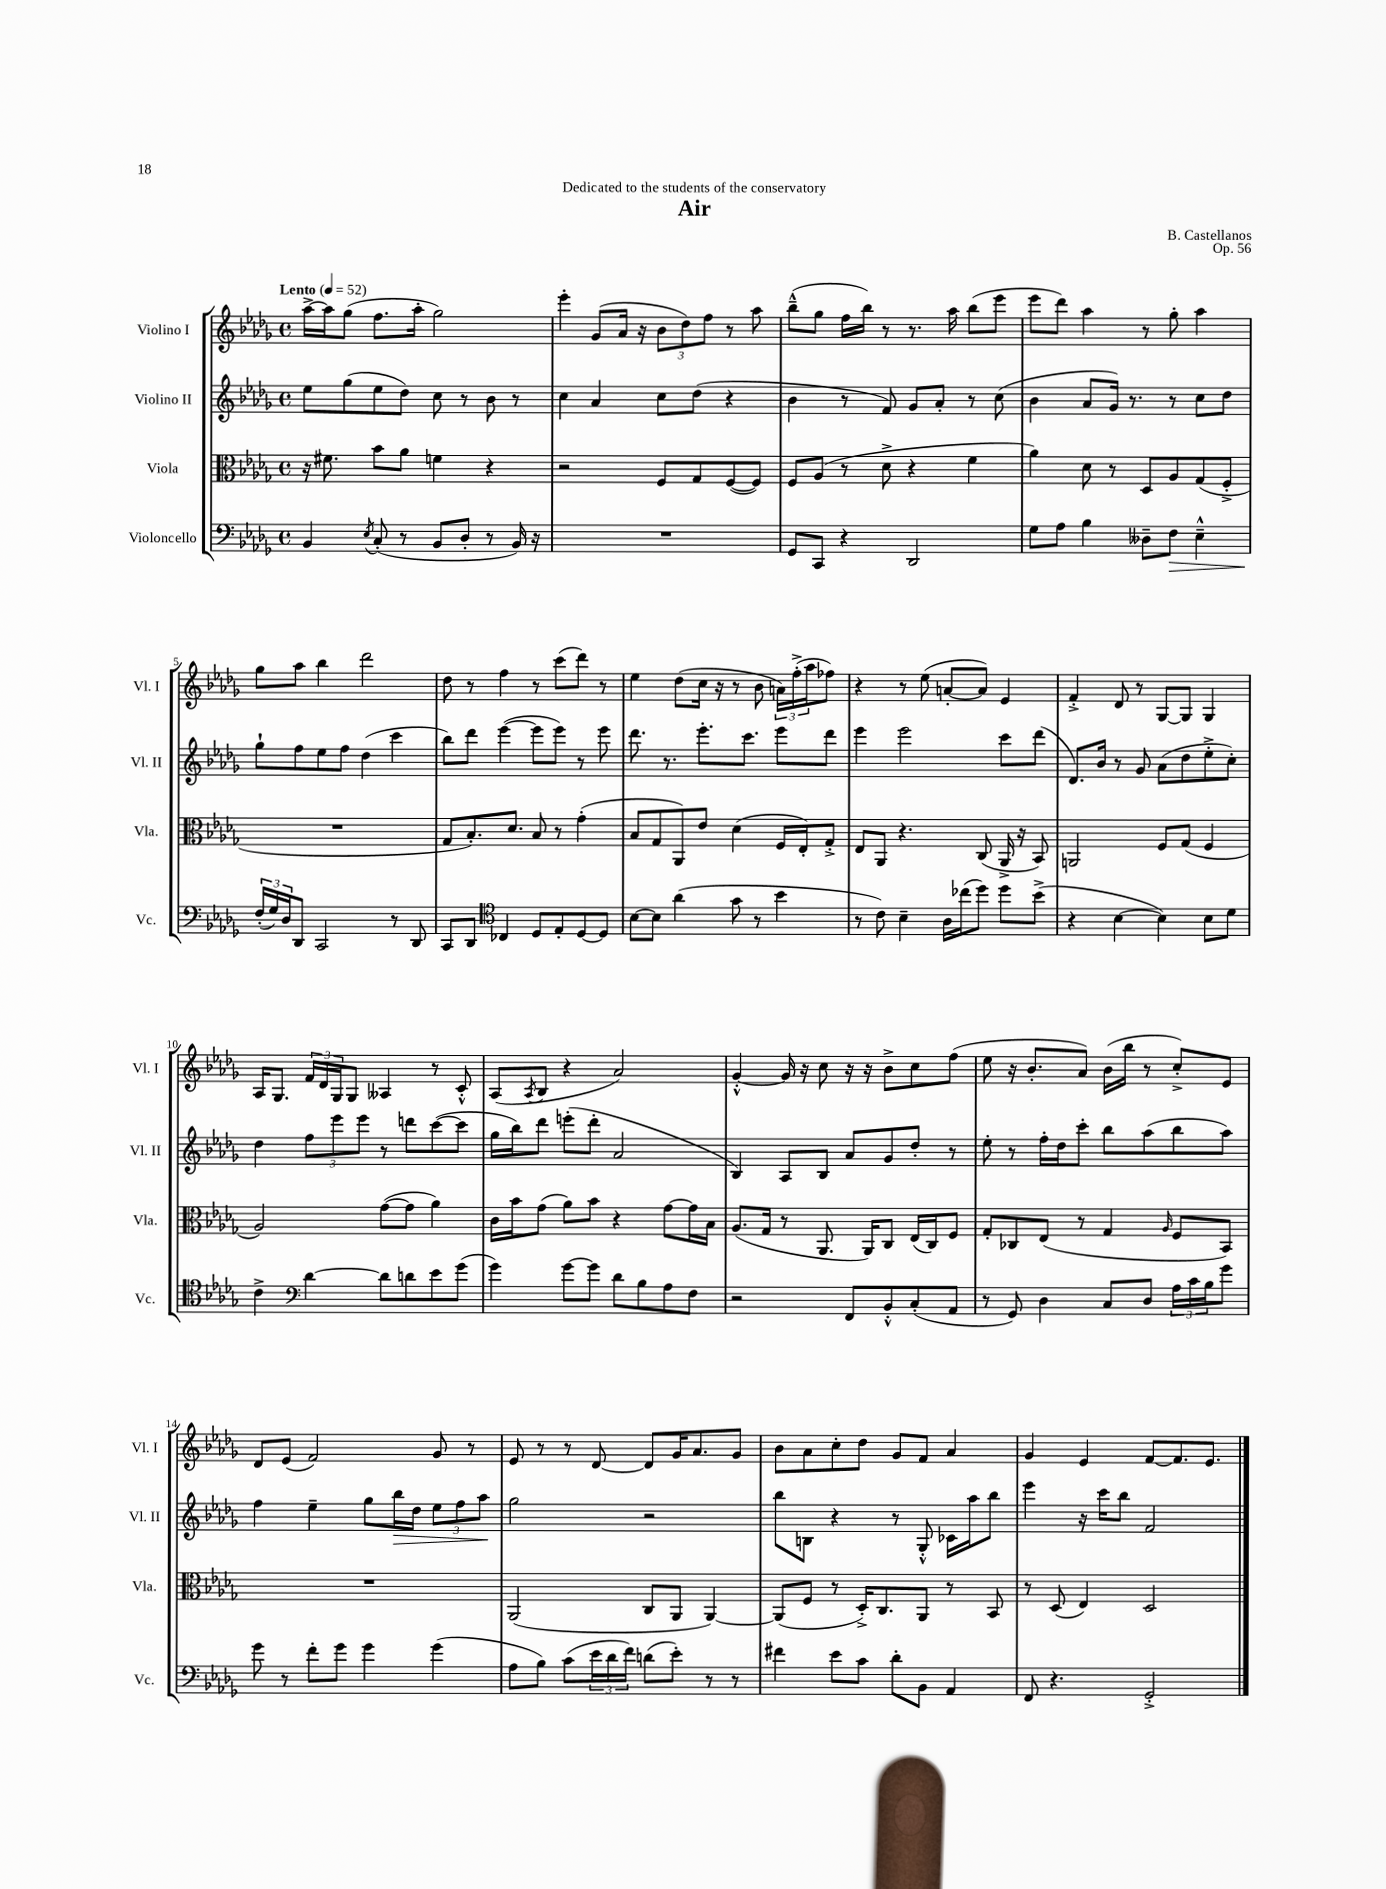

**kern	**kern	**kern	**kern
*staff4	*staff3	*staff2	*staff1
*clefF4	*clefC3	*clefG2	*clefG2
*k[b-e-a-d-g-]	*k[b-e-a-d-g-]	*k[b-e-a-d-g-]	*k[b-e-a-d-g-]
*M4/4	*M4/4	*M4/4	*M4/4
*met(c)	*met(c)	*met(c)	*met(c)
*MM52	*MM52	*MM52	*MM52
4BB-/	16r	8ee-\L	[16aa-^\LL
.	8.f#\	.	16aa-\]J
.	.	(8gg-\	(8gg-\J
8qE-/	.	.	.
(8C'/	8b-\L	8ee-\	8.ff\L
8r	8a-\J	8dd-\J)	.
.	.	.	16aa-'\Jk
8BB-/L	4f\	8cc\	2gg-\)
8D-'/J	.	8r	.
8r	4r	8b-\	.
16BB-/)	.	8r	.
16r	.	.	.
=	=	=	=
1r	2r	4cc\	4eee-'\
.	.	4a-/	(8g-/L
.	.	.	16a-/Jk
.	.	.	16r
.	8F/L	8cc\L	12b-\L
.	.	.	12dd-\)
.	8G-/	(8dd-\J	.
.	.	.	12ff\J
.	([8F/	4r	8r
.	8F/]J)	.	8aa-\
=	=	=	=
8GG-/L	8F/L	4b-\	(8bb-~^^\L
8CC/J	(8A-/J	.	8gg-\J
4r	8r	8r	16ff\LL
.	.	.	16bb-\JJ)
.	8d-^\	8f/)	8r
2DD-/	4r	8g-/L	8.r
.	.	8a-'/J	.
.	.	.	16aa-\
.	4f\	8r	(8bb-\L
.	.	(8cc\	8eee-\J
=	=	=	=
8G-\L	4a-\)	4b-\	8eee-\L
8A-\J	.	.	8ddd-\J)
4B-\	8d-\	8a-/L	4aa-\
.	8r	16g-/Jk)	.
.	.	8.r	.
8D--~\L	8D-/L	.	8r
8F\J	8A-/	8r	8gg-'\
4E-~^^\	(8G-/	8cc\L	4aa-\
.	8F'^/J	8dd-\J	.
=	=	=	=
(24F'/LL	1r	8gg-`\L	8gg-\L
24G-/)	.	.	.
24D-/J	.	.	.
8DD-/J	.	8ff\	8aa-\J
2CC/	.	8ee-\	4bb-\
.	.	8ff\J	.
.	.	(4dd-\	2ddd-\
8r	.	4ccc\	.
8DD-/	.	.	.
=	=	=	=
8CC/L	8G-/L	8bb-\L)	8dd-\
8DD-/J	8.B-'/)	8ddd-\J	8r
*clefC4	*	*	*
4C-/	.	([4eee-\	4ff\
.	8.d-/J	.	.
8D-/L	8B-/	8eee-\]L	8r
8E-'/	8r	8eee-\J)	(8ccc\L
[8D-/	(4g-'\	8r	8ddd-\J)
8D-/]J	.	8eee-\	8r
=	=	=	=
[8B-\L	8B-/L	8.ddd-\	4ee-\
8B-\]J	8G-/	.	.
.	.	8.r	.
(4a-\	8AA-/)	.	(8dd-\L
.	8e-/J	8.eee-'\L	16cc\Jk
.	.	.	16r
8g-\	(4d-\	.	8r
.	.	8.ccc\J	.
8r	.	.	8b-\
4b-\	16F/LL	8eee-\L	24a\LL)
.	.	.	(24ff'^\
.	16E-'/J)	.	.
.	.	.	24aa-\J
.	8G-'^/J	8ddd-\J	8ff-\J)
=	=	=	=
8r	8E-/L	4eee-\	4r
8c\)	8AA-/J	.	.
4B-~\	4.r	2eee-\	8r
.	.	.	(8ee-\
16A-\LL	.	.	[8a'/L
(16cc-\J	.	.	.
8dd-\J)	(8C/	.	8a/]J)
8dd-\L	16AA-^/	8ccc\L	4e-/
.	16r	.	.
(8b-^\J	8BB-/)	(8ddd-\J	.
=	=	=	=
4r	2AA/	8.d-/L)	4f'^/
.	.	16b-/Jk	.
[4B-\	.	8r	8d-/
.	.	8g-/	8r
4B-\])	8F/L	(8a-\L	[8G-/L
.	(8G-/J	8dd-\	8G-/]J
8B-\L	4F/	8ee-'^\	4G-/
8d-\J	.	8cc'\J)	.
=	=	=	=
4c^\	2A-/)	4dd-\	16A-/LK
.	.	.	8.G-/J
*clefF4	*	*	*
[4d-\	.	12ff\L	24f/LL
.	.	.	24d-/
.	.	12eee-\	24G-/J
.	.	.	8G-/J
.	.	12eee-\J	.
8d-\]L	([8g-\L	8r	4A--/
8d\	8g-\]J	8ddd\L	.
8e-\	4a-\)	([8ccc\	8r
(8g-\J	.	8ccc\]J	8c'^^/
=	=	=	=
4g-\)	16c\LL	16gg-\LL	(8A-/L
.	16b-\J	16bb-\J)	.
.	.	.	8qA-/
.	(8g-\J	8ddd-\J	8B-/J
[8g-\L	8a-\L)	(8eee'\L	4r
8g-\]J	8b-\J	8ddd-'\J	.
8d-\L	4r	2a-/	2a-/)
8B-\	.	.	.
8A-\	[8g-\L	.	.
8F\J	16g-\]L	.	.
.	16B-\JJ	.	.
=	=	=	=
2r	(8.A-/L	4B-/)	[4g-'^^/
.	16G-/Jk	.	.
.	8r	8A-/L	16g-/]
.	.	.	16r
.	8.AA-/	8B-/J	8cc\
8FF/L	.	8a-/L	16r
.	16AA-/LK)	.	16r
8BB-'^^/	8C/J	8g-/	8b-^\L
(8C'/	(16E-/LL	8dd-'/J	8cc\
.	16C/J)	.	.
8AA-/J	8F/J	8r	(8ff\J
=	=	=	=
8r	8G-'/L	8ee-'\	8ee-\
8GG-/)	8C-/	8r	16r
.	.	.	8.b-'/L
4D-\	(8E-/J	16ff'\LL	.
.	.	16dd-\J	.
.	8r	8ccc'\J	8a-/J)
8C/L	4G-/	8bb-\L	(16b-\LL
.	.	.	16bb-\JJ
8D-/J	.	(8aa-\	8r
.	16qqA-/	.	.
24A-\LL	8F/L	8bb-\	8cc'^/L)
24c\	.	.	.
24B-\J	.	.	.
8g-\J	8BB-/J)	8aa-\J)	8e-/J
=	=	=	=
8g-\	1r	4ff\	8d-/L
8r	.	.	(8e-/J
8f'\L	.	4ee-~\	2f/)
8g-\J	.	.	.
4g-\	.	8gg-\L	.
.	.	16bb-\L	.
.	.	16dd-\JJ	.
(4g-\	.	12ee-\L	8g-/
.	.	12ff\	.
.	.	.	8r
.	.	12aa-\J	.
=	=	=	=
8A-\L	(2AA-/	2gg-\	8e-/
8B-\J)	.	.	8r
(8c\L	.	.	8r
24e-\L	.	.	[8d-/
24d-\	.	.	.
24f\JJ)	.	.	.
(8d\L	8C/L	2r	8d-/]L
8e-'\J)	8AA-/J	.	16g-/K
.	.	.	8.a-/
8r	[4AA-/)	.	.
8r	.	.	8g-/J
=	=	=	=
4f#\	(8AA-/]L	8bb-\L	8b-\L
.	8F/J	8B\J	8a-\
8e-\L	8r	4r	8cc'\
8c\J	16D-'^/LK)	.	8dd-\J
.	8.C/	.	.
8d-'\L	.	8r	8g-/L
8BB-\J	8AA-/J	8G-'^^/	8f/J
4AA-/	8r	16c-\LL	4a-/
.	.	16aa-\J	.
.	8BB-/	8bb-\J	.
=	=	=	=
8FF/	8r	4eee-\	4g-/
4.r	(8D-/	.	.
.	4E-/)	16r	4e-/
.	.	16ccc\LK	.
.	.	8bb-\J	.
2GG-'^/	2D-/	2f/	[8f/L
.	.	.	8.f/]
.	.	.	8.e-/J
==	==	==	==
*-	*-	*-	*-
